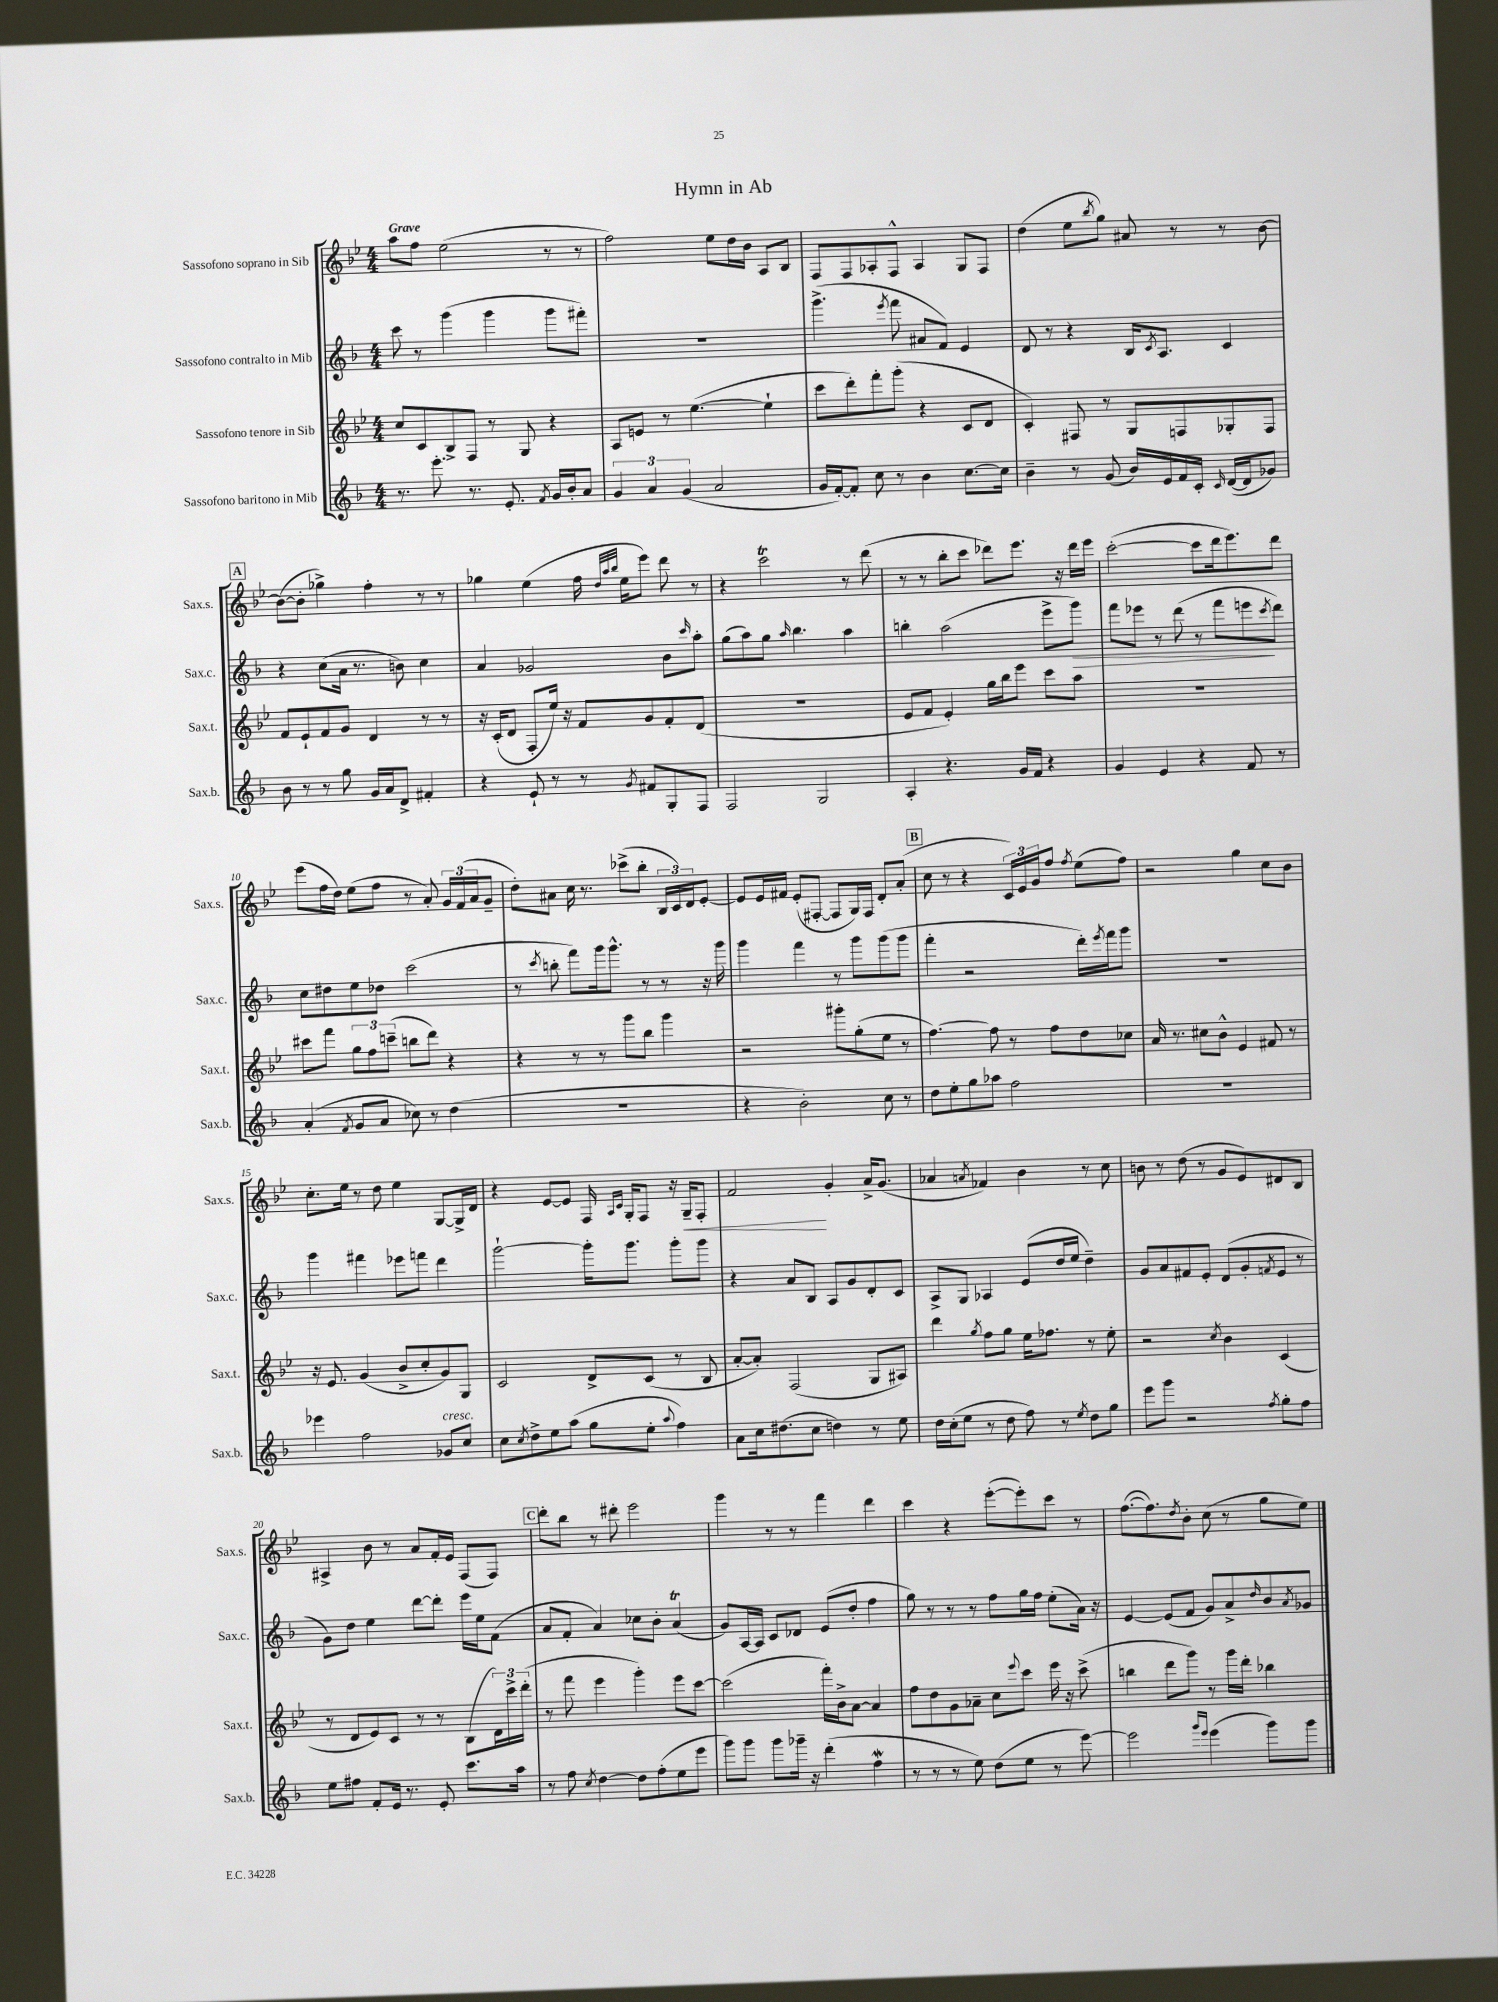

**kern	**kern	**kern	**kern
*staff4	*staff3	*staff2	*staff1
*clefG2	*clefG2	*clefG2	*clefG2
*k[b-]	*k[b-e-]	*k[b-]	*k[b-e-]
*M4/4	*M4/4	*M4/4	*M4/4
8.r	8cc	8ccc	8aa
.	8c	8r	8ff
8.eee'	.	.	.
.	8B-^	(4ggg	(2ee-
8.r	8F	.	.
.	8r	4ggg	.
8.e'	.	.	.
.	8G	.	.
8qf	.	.	.
16g	4r	8ggg	8r
16b-'	.	.	.
8a	.	8fff#')	8r
=	=	=	=
6g	8A	1r	2ff)
.	8e	.	.
6a	.	.	.
.	8r	.	.
(6g	.	.	.
.	([4.ee-	.	.
2a	.	.	8ee-
.	.	.	16dd
.	.	.	16b-
.	4ee-`]	.	8A
.	.	.	8B-
=	=	=	=
16g	8ccc	(4.ggg^	8F
[16f')	.	.	.
8f']	8ddd')	.	8F
8cc	8fff'	.	8A-'
.	.	8qeee	.
8r	(8ggg'	8fff	8F^^
4b-	4r	8a#	4A-
.	.	8f)	.
[8.cc	8c	4e	8G
.	8d	.	8F
16cc]	.	.	.
=	=	=	=
4b-~	4c')	8d	(4dd
.	.	8r	.
8r	8F#	4r	8ee-
.	.	.	8qbb-
(8g	8r	.	8gg)
16b-)	8G	16B-	8a#
.	.	8qc	.
16e	.	8.A	.
16f	8F	.	8r
16c'	.	.	.
16qqc	.	.	.
([16d	8G-'	4c	8r
16d]	.	.	.
8g-)	8F	.	[8b-
=	=	=	=
8b-	8f	4r	(8b-_
8r	8e-`	.	8b-']
8r	8f	(8cc	4gg-^)
8gg	8g	16a	.
.	.	8.r	.
16g	4d	.	4ff'
16a	.	.	.
8d^	.	8b)	.
4f#'	8r	4cc	8r
.	8r	.	8r
=	=	=	=
4r	16r	4a	4gg-
.	(16c'	.	.
.	8d	.	.
8e`	8F'	2g-	(4ee-
8r	16ee-)	.	.
.	16r	.	.
8r	8f	.	16ff
.	.	.	32qqdd
.	.	.	32qqaa
.	.	.	32qqbb-
.	.	.	16ee-
8qg	.	.	.
8f#	8g	.	8eee-)
8G'	8f'	8b-	8ddd
.	.	16qqccc	.
8F	(8d	8aa'	8r
=	=	=	=
2F	1r	(8gg	4r
.	.	8aa)	.
.	.	8gg	2ccc
.	.	16qqaa	.
.	.	4.bb-	.
2G	.	.	.
.	.	4aa	8r
.	.	.	(8ddd
=	=	=	=
4A'	8e-	4bb'	8r
.	8f	.	8r
4.r	4e-')	(2aa	8bb-'
.	.	.	8ccc
.	16gg	.	8ddd-)
.	16bb-	.	.
16g	8eee-	.	8.eee-
16f	.	.	.
4r	8ccc	8eee^	.
.	.	.	16r
.	8aa	8ggg)	16ddd-
.	.	.	16eee-
=	=	=	=
4g	1r	8fff	([2ccc'
.	.	8eee-	.
4e	.	8r	.
.	.	(8ddd	.
4r	.	8r	8ccc]
.	.	8fff	16ddd
.	.	.	8.eee-)
8f	.	8eee	.
.	.	8qccc	.
8r	.	8ddd)	8ddd
=	=	=	=
(4a'	8ccc#	8cc	(8eee-
.	8fff	8dd#	16ff
.	.	.	16dd)
8qf	.	.	.
8g	12gg	8ee	(8ee-
.	12ff	.	.
8a	.	8dd-	8ff
.	(12ccc~	.	.
8cc-)	8bb	(2ccc	8r
8r	8ddd)	.	8a')
(4dd	4r	.	24g
.	.	.	(24f
.	.	.	24a
.	.	.	8g~
=	=	=	=
1r	4r	8r	8dd')
.	.	8qccc	.
.	.	8bb'	8a#
.	8r	8fff)	16cc
.	.	.	8.r
.	8r	16ggg	.
.	.	8.ggg^^	.
.	8ggg	.	(8ccc-^
.	8bb-	8r	8bb-'
.	4ggg	8r	24B-
.	.	.	24c)
.	.	.	24d
.	.	16r	[8e-'
.	.	16ggg	.
=	=	=	=
4r	2r	4ggg	8e-]
.	.	.	16e-
.	.	.	16f#
2b-')	.	4fff	(8e-'
.	.	.	[8F#'
.	8ggg#'	8r	8F#]
.	(8gg'	8ggg	16G)
.	.	.	16F#
8cc	8ee-	(8ggg	8d'
8r	8r	8ggg	(8a'
=	=	=	=
8dd	[4.ff)	4fff'	8cc
8ee'	.	.	8r
8gg	.	2r	4r
8aa-	8ff]	.	.
2ff	8r	.	24c)
.	.	.	24e-
.	.	.	24g
.	8ff	.	8ff
.	.	.	8qff
.	8dd	16ddd')	(8ee-
.	.	8qeee	.
.	.	16fff	.
.	8cc-	8ggg	8ff)
=	=	=	=
1r	16a	1r	2r
.	8.r	.	.
.	8cc#	.	.
.	8b-^^	.	.
.	4e-	.	4gg
.	8f#	.	8cc
.	8r	.	8b-
=	=	=	=
4eee-	16r	4ggg	8.cc'
.	8.e-	.	.
.	.	.	16ee-
2ff	(4g	4fff#	8r
.	.	.	8dd
.	8b-^	8eee-	4ee-
.	8cc'	8fff	.
8g-	8g)	4ddd	[8G
8cc	8G	.	16G^]
.	.	.	16d
=	=	=	=
8cc	2c	[2ggg`	4r
8qcc	.	.	.
8dd^	.	.	.
8ee	.	.	[8e-
(8aa	.	.	8e-]
8gg	8d^	16ggg']	16F
.	.	.	16qqA
.	.	.	16qqc
.	.	8.ggg	16G'
8ee'	(8c	.	8F
8qqaa	.	.	.
4ff)	8r	8ggg'	16r
.	.	.	16G~
.	8B-	8ggg	8F'
=	=	=	=
8a	[8a'	4r	2f
16cc	8a'])	.	.
(8.dd#	.	.	.
.	(2F	8a	.
8cc	.	8B-	.
4dd)	.	8A	4g'
.	.	8g	.
8r	8G	8d'	16a^
.	.	.	(8.g
8ee	8A#)	8c	.
=	=	=	=
16dd	4ddd	8A^	4a-
(16cc'	.	.	.
8ee	.	8G	.
.	8qgg	.	8qa
8r	8ff	4A-	4f-)
8dd	8gg	.	.
8ff)	16ee-	(8e	4b-
.	8.ff-	.	.
8r	.	16dd	.
.	.	16ee	.
8qee	.	.	.
8dd	8r	4dd~)	8r
8gg	8ee-'	.	8cc
=	=	=	=
8eee	2r	8g	8b
8ggg	.	8a	8r
2r	.	8f#	(8dd
.	.	8e'	8r
.	8qcc	.	.
.	4b-	(8d	8g
.	.	8g'	8e-)
8qff	.	8qf	.
8gg'	(4c	8e	8d#
8ff	.	8r	8B-
=	=	=	=
8ee	8r	8g)	4A#^
8ff#	8d	8dd	.
8f'	8e-)	4ee	8b-
16e	8c	.	8r
8.r	.	.	.
.	8r	[8ddd	8a
8e'	8r	8ddd']	16f'
.	.	.	16e-
8.ccc	(8B-	16eee	(8F
.	.	16ee	.
.	24d)	(8f	8F)
.	24ccc^	.	.
16aa	.	.	.
.	(24ddd'	.	.
=	=	=	=
8r	8r	8a	8ddd'
8ff	8fff	8f'	8bb-
8qcc	.	.	.
[4dd	4eee-	4a)	8r
.	.	.	8ddd#'
8dd]	4ggg')	8cc-	2eee-
(8ff'	.	8b-'	.
8ee	8eee-	(4a	.
8eee	[8ccc	.	.
=	=	=	=
8ggg)	(2ccc]	8g)	4ggg
8ggg	.	[16A	.
.	.	16A]	.
8ggg	.	8c	8r
16ggg-~	.	8d-	8r
16r	.	.	.
(4ddd'	16fff')	(8e	4fff
.	16b-^	.	.
.	[8a	8dd'	.
4ff	4a]	4ff	4ddd
=	=	=	=
8r	8ff	8gg)	4ccc
8r	8dd	8r	.
8r	8g	8r	4r
8ee)	8a-~	8r	.
(8dd	8cc	8ff	([8eee-'
.	8qqeee-	.	.
8ee	8ccc	16gg	8eee-'])
.	.	16ff	.
8r	16eee-	(8ee'	8ccc
.	16r	.	.
[8eee)	(8ccc^	16a)	8r
.	.	16r	.
=	=	=	=
2eee]	4bb	[4e	([8.ff
.	.	.	8.ff])
.	8ddd	(8e]	.
.	.	.	8qdd
.	8ggg)	8f	8b-'
16qqggg	.	.	.
16qqeee	.	.	.
(4eee	8r	8g)	(8cc
.	16ggg	8a^	8r
.	16ddd'	.	.
.	.	16qqdd	.
8ggg)	4bb-	8b-	8gg
.	.	8qa	.
8ggg	.	8g-	8ee-)
==	==	==	==
*-	*-	*-	*-
